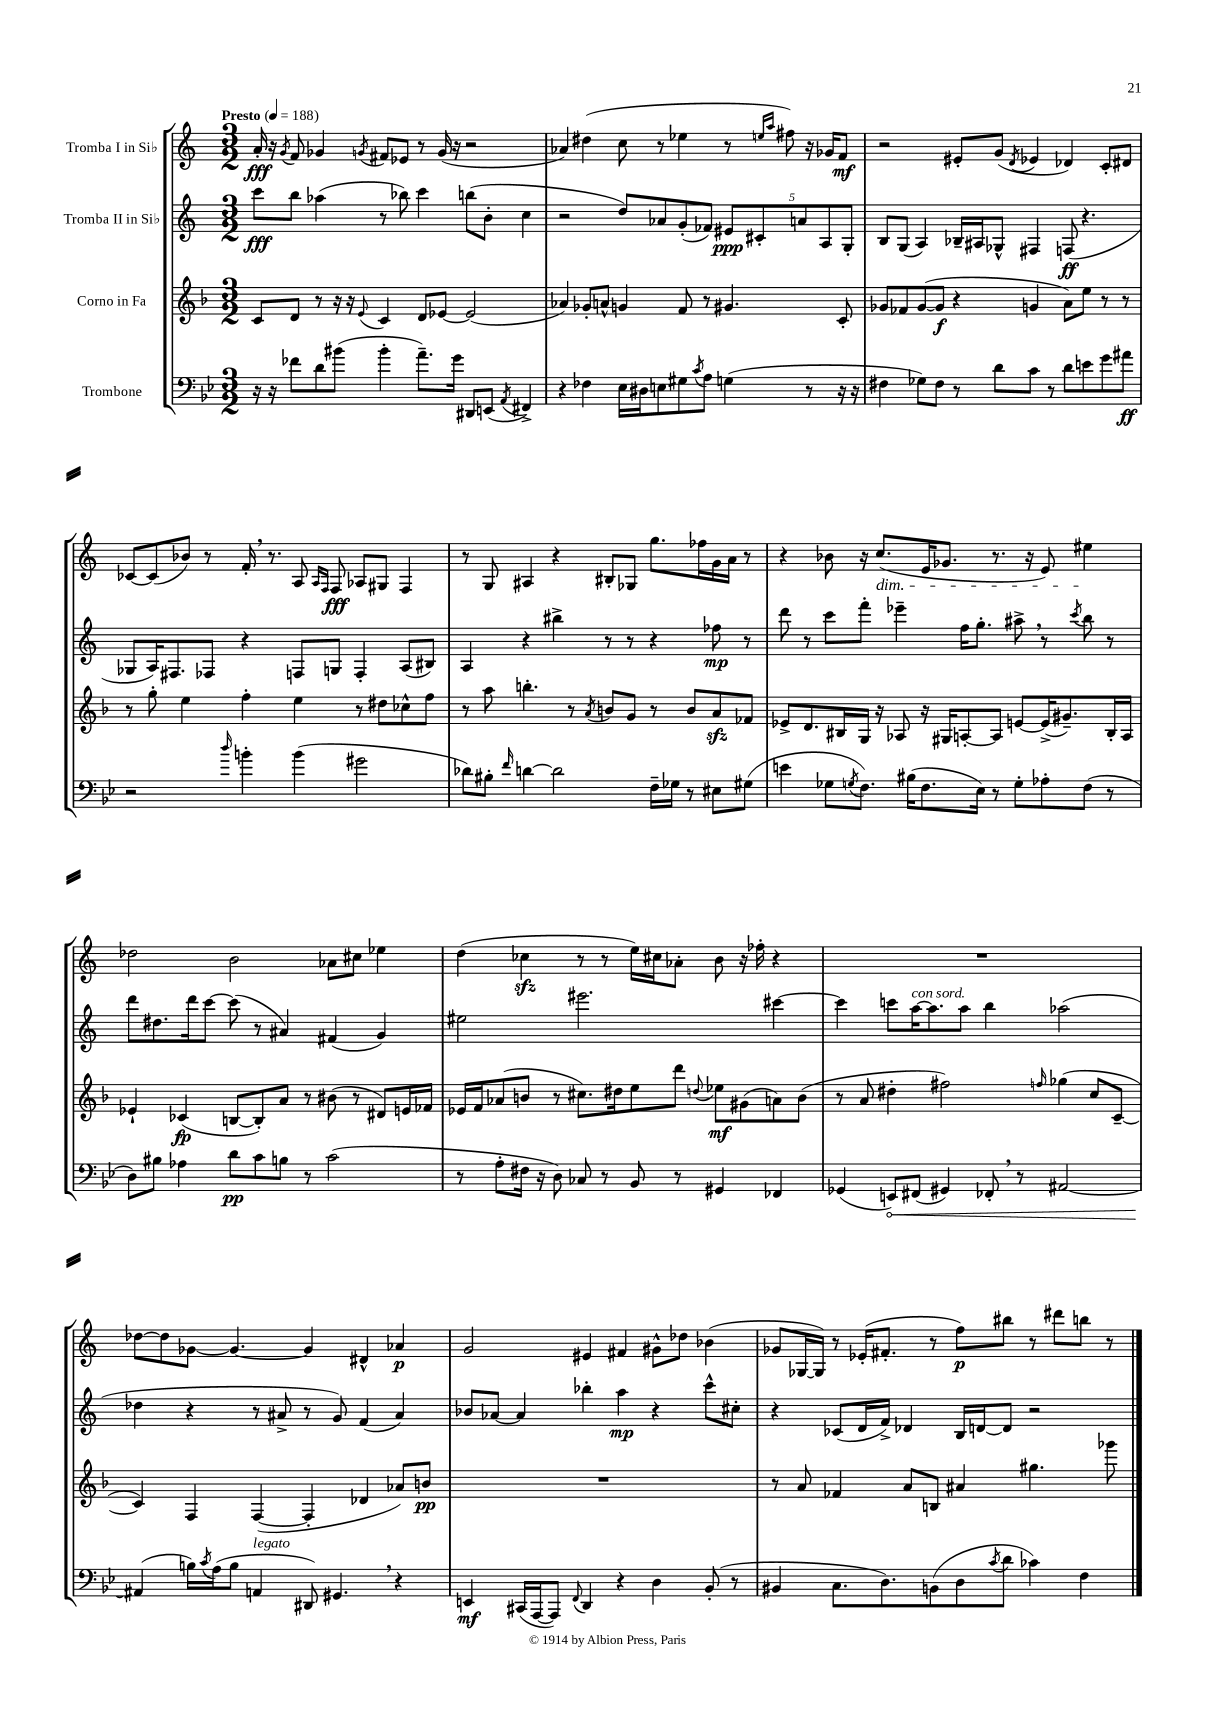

**kern	**kern	**kern	**kern
*staff4	*staff3	*staff2	*staff1
*clefF4	*clefG2	*clefG2	*clefG2
*k[b-e-]	*k[b-]	*k[]	*k[]
*M3/2	*M3/2	*M3/2	*M3/2
*MM188	*MM188	*MM188	*MM188
16r	8c	8ccc	16a'
16r	.	.	16r
.	.	.	8qg
8f-	8d	8bb	8f
8d	8r	(4aa-	4g-
(8b#	16r	.	.
.	16r	.	.
.	8qqe	.	8qg
4b#'	4c	8r	8f#
.	.	8bb-)	8e-
8.a~)	8d	4ccc	8r
.	[8e-	.	(16g
16g	.	.	16r
8DD#	(2e-]	(8bb	2r
(8EE	.	8b'	.
8qAA	.	.	.
4FF#^)	.	4cc	.
=	=	=	=
4r	4a-)	2r	4a-)
4F-	8g-'	.	(4dd#
.	8a^^	.	.
16E-	4g	8dd)	8cc
16D#	.	.	.
8E	.	8a-	8r
8G#	8f	(8g'	4ee-
8qc	.	.	.
8A	8r	8f-)	.
(4G	4.g#	10e#	8r
.	.	10c#'	.
.	.	.	16qqee
.	.	.	16qqaa
.	.	.	8ff#)
.	.	10a	.
8r	.	.	16r
.	.	10A	.
.	.	.	16g-
16r	8c'	.	8f
.	.	10G'	.
16r	.	.	.
=	=	=	=
4F#	8g-	8B	2r
.	8f-	(8G	.
8G-)	([8g-	4A)	.
8F#	8g-]	.	.
8r	4r	16B-~	8e#'
.	.	16A#	.
8d	.	8G-^^	(8g
.	.	.	8qd
8c	4g	4F#	4e-
8r	.	.	.
8d	8a)	(8F	4d-)
8e	8ee	4.r	.
8g	8r	.	8c'
8a#	8r	.	8d#
=	=	=	=
2r	8r	8G-	[8c-
.	8gg'	16A)	(8c-]
.	.	8.F#	.
.	4ee	.	8b-)
.	.	8F-	8r
16qqdd	.	.	.
4b'	4ff'	4r	16f'
.	.	.	8.r
(4b	4ee	8F	8A
.	.	.	16qqA
.	.	.	16qqF
.	.	8G	8F
2g#	8r	4F'	8A-
.	8dd#	.	8G#
.	8cc-^^	(8A	4F
.	8ff	8B#)	.
=	=	=	=
8d-)	8r	4A	8r
8B#'	8aa	.	8G
16qqf	.	.	.
[4d	4.bb'	4r	4A#
2d]	.	4bb#^	4r
.	8r	.	.
.	8qa	.	.
.	8b	8r	8B#'
.	8g	8r	8G-
16F~	8r	4r	8.gg
16G-	.	.	.
8r	8b	.	.
.	.	.	16ff-
8E#	8a	8ff-	16g
.	.	.	16a
(8G#	8f-	8r	8r
=	=	=	=
4e	8e-^	8ddd	4r
.	8.d	8r	.
8G-	.	8ccc	8b-
.	16B#	.	.
8qG	.	.	.
8.F)	16G	8fff'	16r
.	16r	.	(8.cc
.	8A-	4eee-~	.
(16B#	.	.	.
8.F	16r	.	16e
.	16G#	.	8.g-
.	[8A'	16ff	.
16E-)	.	8.gg'	.
8r	8A]	.	8.r
8G'	[8e	8aa#^	.
.	.	.	16r
8A-'	(16e^]	8r	8e)
.	8.g#~)	.	.
.	.	8qccc	.
(8F	.	8bb	4ee#
8r	16B#'	8r	.
.	16A	.	.
=	=	=	=
8D)	4e-`	8ddd	2dd-
8B#	.	8.dd#	.
4A-	(4c-	.	.
.	.	16ddd	.
.	.	[8ccc	.
8d	[8B	(8ccc]	2b
8c	8B'])	8r	.
8B	8a	4a#)	.
8r	8r	.	.
(2c	(8b#	(4f#	8a-
.	8r	.	8cc#
.	8d#)	4g)	4ee-
.	16e	.	.
.	16f-	.	.
=	=	=	=
8r	16e-	2ee#	(4dd
.	16f	.	.
8A'	(8a-	.	.
16F#	8b	.	4cc-
16r	.	.	.
8D)	8r	.	.
8C-	8.cc#)	2.eee#	8r
8r	.	.	8r
.	16dd#	.	.
8BB-	8ee	.	16ee)
.	.	.	16cc#
8r	8ddd	.	8a-'
.	8qqdd	.	.
4GG#	8ee-	.	8b
.	(8g#	.	16r
.	.	.	16ff-'
4FF-	8a)	[4ccc#	4r
.	(8b	.	.
=	=	=	=
(4GG-	8r	4ccc#]	1.r
.	8a	.	.
8EE)	4dd#'	8ccc	.
(8FF#	.	[16aa	.
.	.	8.aa]	.
4GG#)	2ff#)	.	.
.	.	8aa	.
8FF-'	.	4bb	.
8r	.	.	.
.	16qqff	.	.
[2AA#	(4gg-	(2aa-	.
.	8cc	.	.
.	[8c~	.	.
=	=	=	=
(4AA#]	4c])	4dd-	[8dd-
.	.	.	8dd-]
16B)	4F	4r	[8g-
8qc	.	.	.
(16A	.	.	.
8B	.	.	4.g-_
4AA	([4F	8r	.
.	.	8a#^	.
8DD#)	4F']	8r	4g-]
4.GG#	.	8g)	.
.	4d-	(4f	4d#^^
4r	8a-)	4a#)	4a-
.	8b	.	.
=	=	=	=
4EE	1.r	8b-	2g
.	.	[8a-	.
(16CC#	.	4a-]	.
[16AAA	.	.	.
8AAA])	.	.	.
8qqFF	.	.	.
4DD	.	4bb-'	4e#
4r	.	4aa	4f#
4D	.	4r	8g#^^
.	.	.	8dd-
(8BB-'	.	8ccc^^	(4b-
8r	.	8cc#'	.
=	=	=	=
4BB#	8r	4r	8g-
.	8a	.	[16G-
.	.	.	16G-])
8.C	4f-	(8c-	8r
.	.	16d	(16e-'
8.D)	.	16f^)	8.f#'
.	8a	4d-	.
(8BB	8B	.	8r
8D	4a#	16B	8ff)
.	.	[16d	.
8qc	.	.	.
8d	.	8d]	8bb#
4c-)	4.gg#	2r	8r
.	.	.	8ddd#
4F	.	.	8bb
.	8ggg-	.	8r
==	==	==	==
*-	*-	*-	*-
